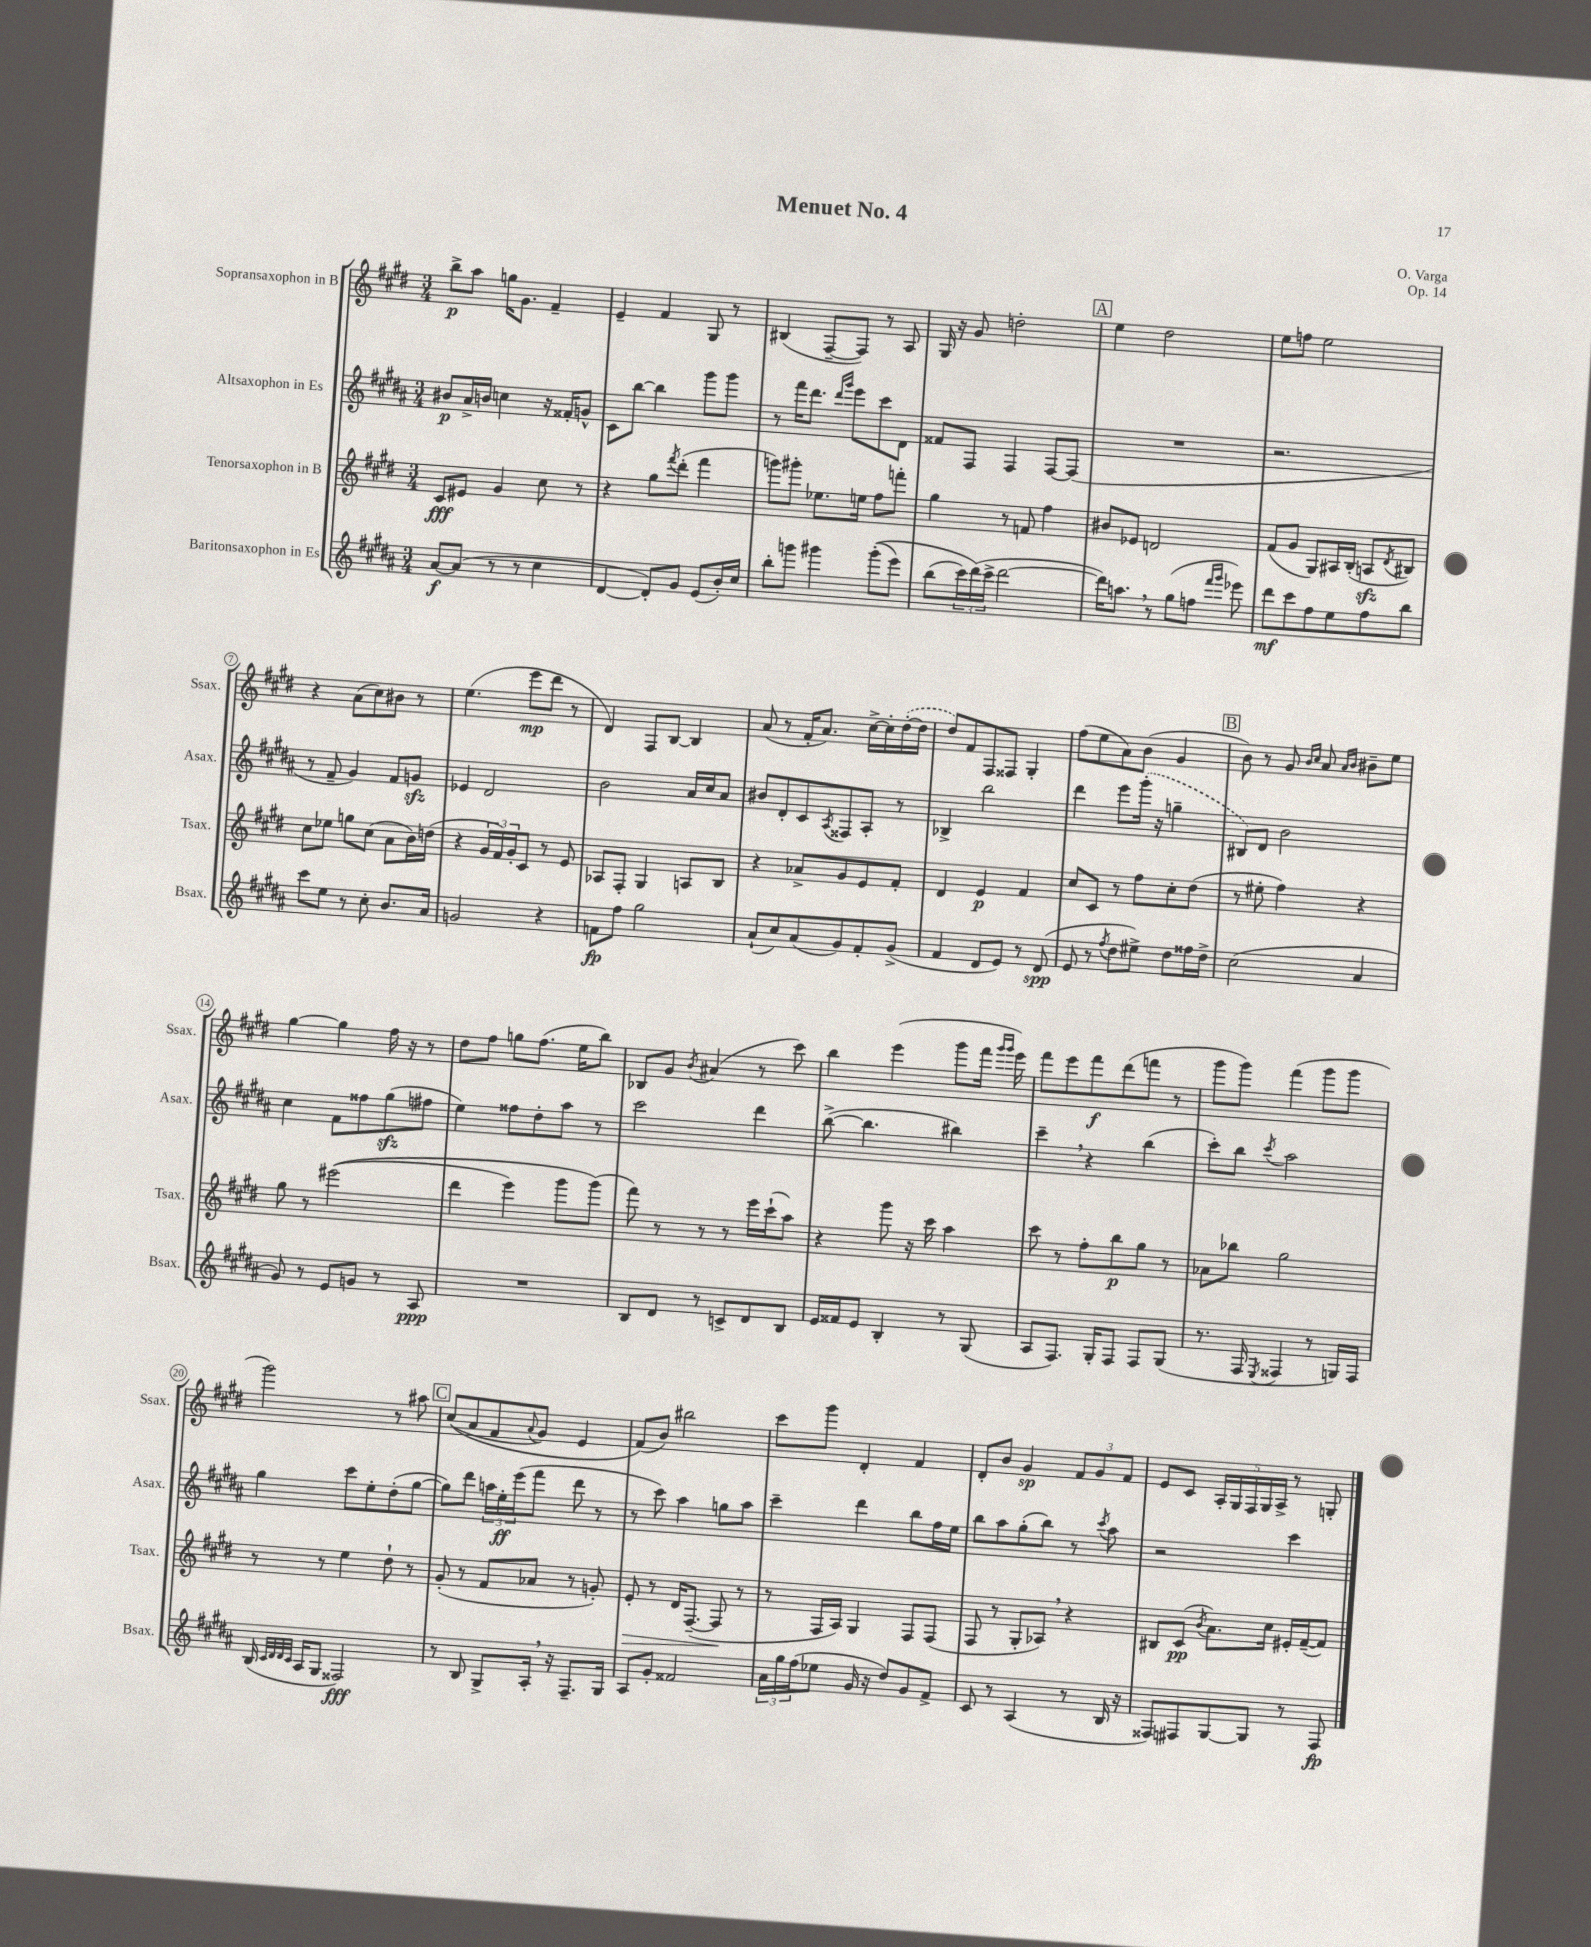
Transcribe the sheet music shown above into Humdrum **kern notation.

**kern	**kern	**kern	**kern
*staff4	*staff3	*staff2	*staff1
*clefG2	*clefG2	*clefG2	*clefG2
*k[f#c#g#d#a#]	*k[f#c#g#d#]	*k[f#c#g#d#a#]	*k[f#c#g#d#]
*M3/4	*M3/4	*M3/4	*M3/4
[8a#/L	8c#/L	8b#/L	8bb^\L
(8a#/]J	8e#/J	16a#^/L	8aa\J
.	.	16b/JJ	.
8r	4g#/	4cc\	16gg\LK
.	.	.	8.g#\J
8r	.	.	.
4cc#\	8cc#\	16r	4f#~/
.	.	16f##'/LK	.
.	8r	8g^^/J	.
=	=	=	=
[4d#/	4r	8c#\L	4e~/
.	.	[8bb\J	.
8d#'/]L)	8gg#\L	4bb\]	4f#/
.	8qfff#/	.	.
8g#/J	(8ddd#'\J	.	.
(8e/L	4fff#\	8ggg#\L	8G#/
16b'/L)	.	8ggg#\J	8r
16cc#/JJ	.	.	.
=	=	=	=
8bb'\L	8ggg\L)	8r	(4B#/
8ggg\J	8ggg#'\J	16fff#\LK	.
.	.	8.ddd#\J	.
4ggg#\	8.ee-\L	.	[8F#~/L
.	.	16qqddd#/LL	.
.	.	16qqggg#/JJ	.
.	.	8eee\L	8F#/]J)
.	16ee\Jk	.	.
&((8ggg#'\L	8ff#\L	8ccc#\	8r
8eee\J)	8fff'\J	8d#\J	8A/
=	=	=	=
(8bb\L	4gg#\	8f##/L	16G#/
.	.	.	16r
24ccc#\L)	.	8F#/J	8g#/
(24ddd#\&)	.	.	.
24ccc#^\JJ	.	.	.
[2ddd#\	8r	4F#/	2dd'\
.	8f/	.	.
.	4ff#\	[8F#/L	.
.	.	(8F#/]J	.
=	=	=	=
16ddd#\]LK)	8b#/L	2.r	4ee\
8.aa\J	.	.	.
.	8e-/J	.	.
8r	2d/	.	2dd#\
(8gg#\L	.	.	.
8ff\J	.	.	.
16qqfff#/LL	.	.	.
16qqggg#/JJ	.	.	.
8eee-\)	.	.	.
=	=	=	=
8ddd#\L	(8f#/L	2.r	8ee\L
8ccc#\	8g#/J	.	8ff\J
8ff#\	8G#/L)	.	2ee\
8ee\	16A#/L	.	.
.	(16B'/JJ	.	.
8ff#\	8A/L	.	.
.	8qd#/	.	.
8bb\J	8B#/J)	.	.
=	=	=	=
8ccc#\L	8cc#\L	8r	4r
8ee\J	8ee-\J	8f#~/	.
8r	8gg\L	4g#/)	(8a\L
8cc#'\	(8cc#\J	.	8cc#\)
8.b/L	8a\L	8f#/L	8b#\J
.	16b\L)	8g/J	8r
16a#/Jk	(16dd\JJ	.	.
=	=	=	=
2g/	4r	4e-/	(4.ee\
.	24g#/LL	2d#/	.
.	24f#/)	.	.
.	24g#'/J	.	.
.	8c#/J	.	8eee\L
4r	8r	.	8ddd#\J
.	8e/	.	8r
=	=	=	=
8f\L	8A-/L	2b\	4d#/)
8ff#\J	8F#'/J	.	.
2gg#\	4G#/	.	8F#/L
.	.	.	[8B/J
.	8A/L	16a#/LL	4B/]
.	.	16cc#/J	.
.	8B/J	8a#/J	.
=	=	=	=
(8a#`/L	4r	8b#/L	(8a/
8cc#/)	.	8d#'/	8r
(8a#/	8a-^/L	8c#/	16f#'/LK
.	.	.	8.a/J)
.	.	8qA#/	.
8g#/)	8g#/	8F##/	.
8f#'/	8e/	8A#'/J	[16cc#^\LL
.	.	.	16cc#'\]
(8g#^/J	8f#'/J	8r	([16dd#'\
.	.	.	16dd#\]JJ
=	=	=	=
4f#/	4d#/	4B-^/	8dd#/L)
.	.	.	8f#/
8d#/L	4e/	2bb\	8F#/
8e/J)	.	.	8F##/J
8r	4f#/	.	4G#'/
(8d#/	.	.	.
=	=	=	=
8e/	8cc#/L	4ddd#\	(8ff#\L
8r	8c#/J	.	8ee\
8qff#/	.	.	.
8dd#\L	8r	8eee\L	8a\)
8ee#^\J)	8ff#\L	(16ggg#'\Jk	(8b\J
.	.	16r	.
8dd#\L	8cc#'\	4gg~\	4g#/
16ff##\L	(8dd#\J	.	.
16dd#^\JJ	.	.	.
=	=	=	=
(2cc#\	8r	8B#/L)	8b\)
.	8ee#'\	8d#/J	8r
.	4ff#\)	2b\	8g#/
.	.	.	16qqb/LL
.	.	.	16qqcc#/JJ
.	.	.	8a/
.	.	.	16qqa/LL
.	.	.	16qqb/JJ
4a#/	4r	.	8b#~\L
.	.	.	8ee\J
=	=	=	=
8g#/)	8gg#\	4cc#\	[4gg#\
8r	8r	.	.
8e/L	&((2eee#\	8f#\L	4gg#\]
8g/J	.	8ff##\	.
8r	.	(8gg#\	16ff#\
.	.	.	16r
8A#/	.	8ff#\J	8r
=	=	=	=
2.r	4ddd#\	4ee\)	8dd#\L
.	.	.	8ff#\J
.	4eee\)	8ff##\L	8gg\L
.	.	8dd#'\	(8.ff#\J
.	8ggg#\L	8aa#\J	.
.	.	.	16ee\LK
.	(8ggg#\J&)	8r	8bb\J)
=	=	=	=
8B/L	8fff#\)	2ccc#\	8B-/L
8d#/J	8r	.	8g#/J
.	.	.	8qb/
8r	8r	.	(4a#/
8c^/L	8r	.	.
8d#/	16eee\LL	4ddd#\	8r
.	(16ccc#`\J	.	.
8B/J	8aa\J)	.	8ccc#\)
=	=	=	=
16e/LL	4r	([8bb^\	4bb\
16f##/J	.	.	.
8e/J	.	4.bb\]	.
4B'/	8ggg#\	.	(4eee\
.	16r	.	.
.	16ccc#\	.	.
8r	4aa\	4bb#\)	8ggg#\L
(8G#/	.	.	16fff#\Jk
.	.	.	16qqggg#/LL
.	.	.	16qqggg#/JJ
.	.	.	16eee\)
=	=	=	=
8A#/L	8ccc#\	4ccc#~\	8fff#\L
8.F#/J)	8r	.	8eee\
.	8ff#'\L	4r	8fff#\
16G#'/LK	.	.	.
8F#/J	8bb\	.	(8ddd#\
8F#/L	8gg#\J	(4bb\	8fff\J
(8G#/J	8r	.	8r
=	=	=	=
8.r	8a-\L	8ccc#'\L)	8ggg#\L
.	8bb-\J	8bb\J	8ggg#\J)
16F#/	.	.	.
8qE/	.	8qccc#/	.
4F##/	2gg#\	2aa#\	(4fff#\
8r	.	.	8ggg#\L
16G/LL)	.	.	8ggg#\J
16F##/JJ	.	.	.
=	=	=	=
(16B/	8r	4gg#\	2ggg#\)
32qqc#/LLL	.	.	.
32qqd#/	.	.	.
32qqd#/	.	.	.
32qqc#/JJJ	.	.	.
16A#/LK	.	.	.
8G#/J	8r	.	.
2F##/)	4ee\	8ccc#\L	.
.	.	8ee'\	.
.	8dd#`\	(8dd#'\	8r
.	8r	[8gg#\J	8aa#\
=	=	=	=
8r	(8g#'/	8gg#\]L)	&((8cc#/L
8B/	8r	8ddd#\J	8a/
8G#^/L	8f#/L	24aa\LL	8f#/
.	.	24ee'\	.
.	.	(24eee\J	.
.	.	.	8qqa/
16A#'/Jk	8a-/J	8fff#\J	8g#/J)
16r	.	.	.
8.F#~/L	8r	8ddd#\	4e/
.	8g'/)	8r	.
16G#/Jk	.	.	.
=	=	=	=
8A#/L	8e'/	8r	(8f#/L&)
8g#'/J	8r	8ccc#\)	8b/J)
2f##/	16d#/LK	4aa#\	2bb#\
.	([8.F#~/J	.	.
.	8F#/]	8gg\L	.
.	8r	8aa#\J	.
=	=	=	=
24a#\LL	8r	4ccc#~\	8ccc#\L
24gg#\	.	.	.
(24ff#\J	.	.	.
8ee-\J	16F#/LL	.	8ggg#\J
.	16A/JJ)	.	.
16g#/	4G#/	4ddd#\	4d#'/
16r	.	.	.
8dd#/L)	.	.	.
8g#/	8F#/L	8bb\L	4f#/
8f#^/J	(8F#/J	16ff#\L	.
.	.	16ee\JJ	.
=	=	=	=
8c#/	8F#/	8bb\L	8d#'/L
8r	8r	8aa#\	8b/J
(4A#/	8G#'/L	(8gg#'\	4g#/
.	8A-/J)	8bb\J)	.
8r	4r	8r	12f#/L
.	.	.	12g#/
.	.	8qccc#/	.
16B/	.	8aa#\	.
.	.	.	12f#/J
16r	.	.	.
=	=	=	=
8F##/L)	8B#/L	2r	8e/L
8F#/	(8c#/J	.	8c#/J
.	8qb/	.	.
[8G#/	8.a\L)	.	20A'/LL
.	.	.	20G#/
.	.	.	20F#/
8G#/]J	.	.	.
.	.	.	20G#/
.	16cc#\Jk	.	.
.	.	.	20A^/JJ
8r	16e#'/LL	4ccc#\	8r
.	([16f#~/J	.	.
8F#/	8f#/]J)	.	8G'/
==	==	==	==
*-	*-	*-	*-
